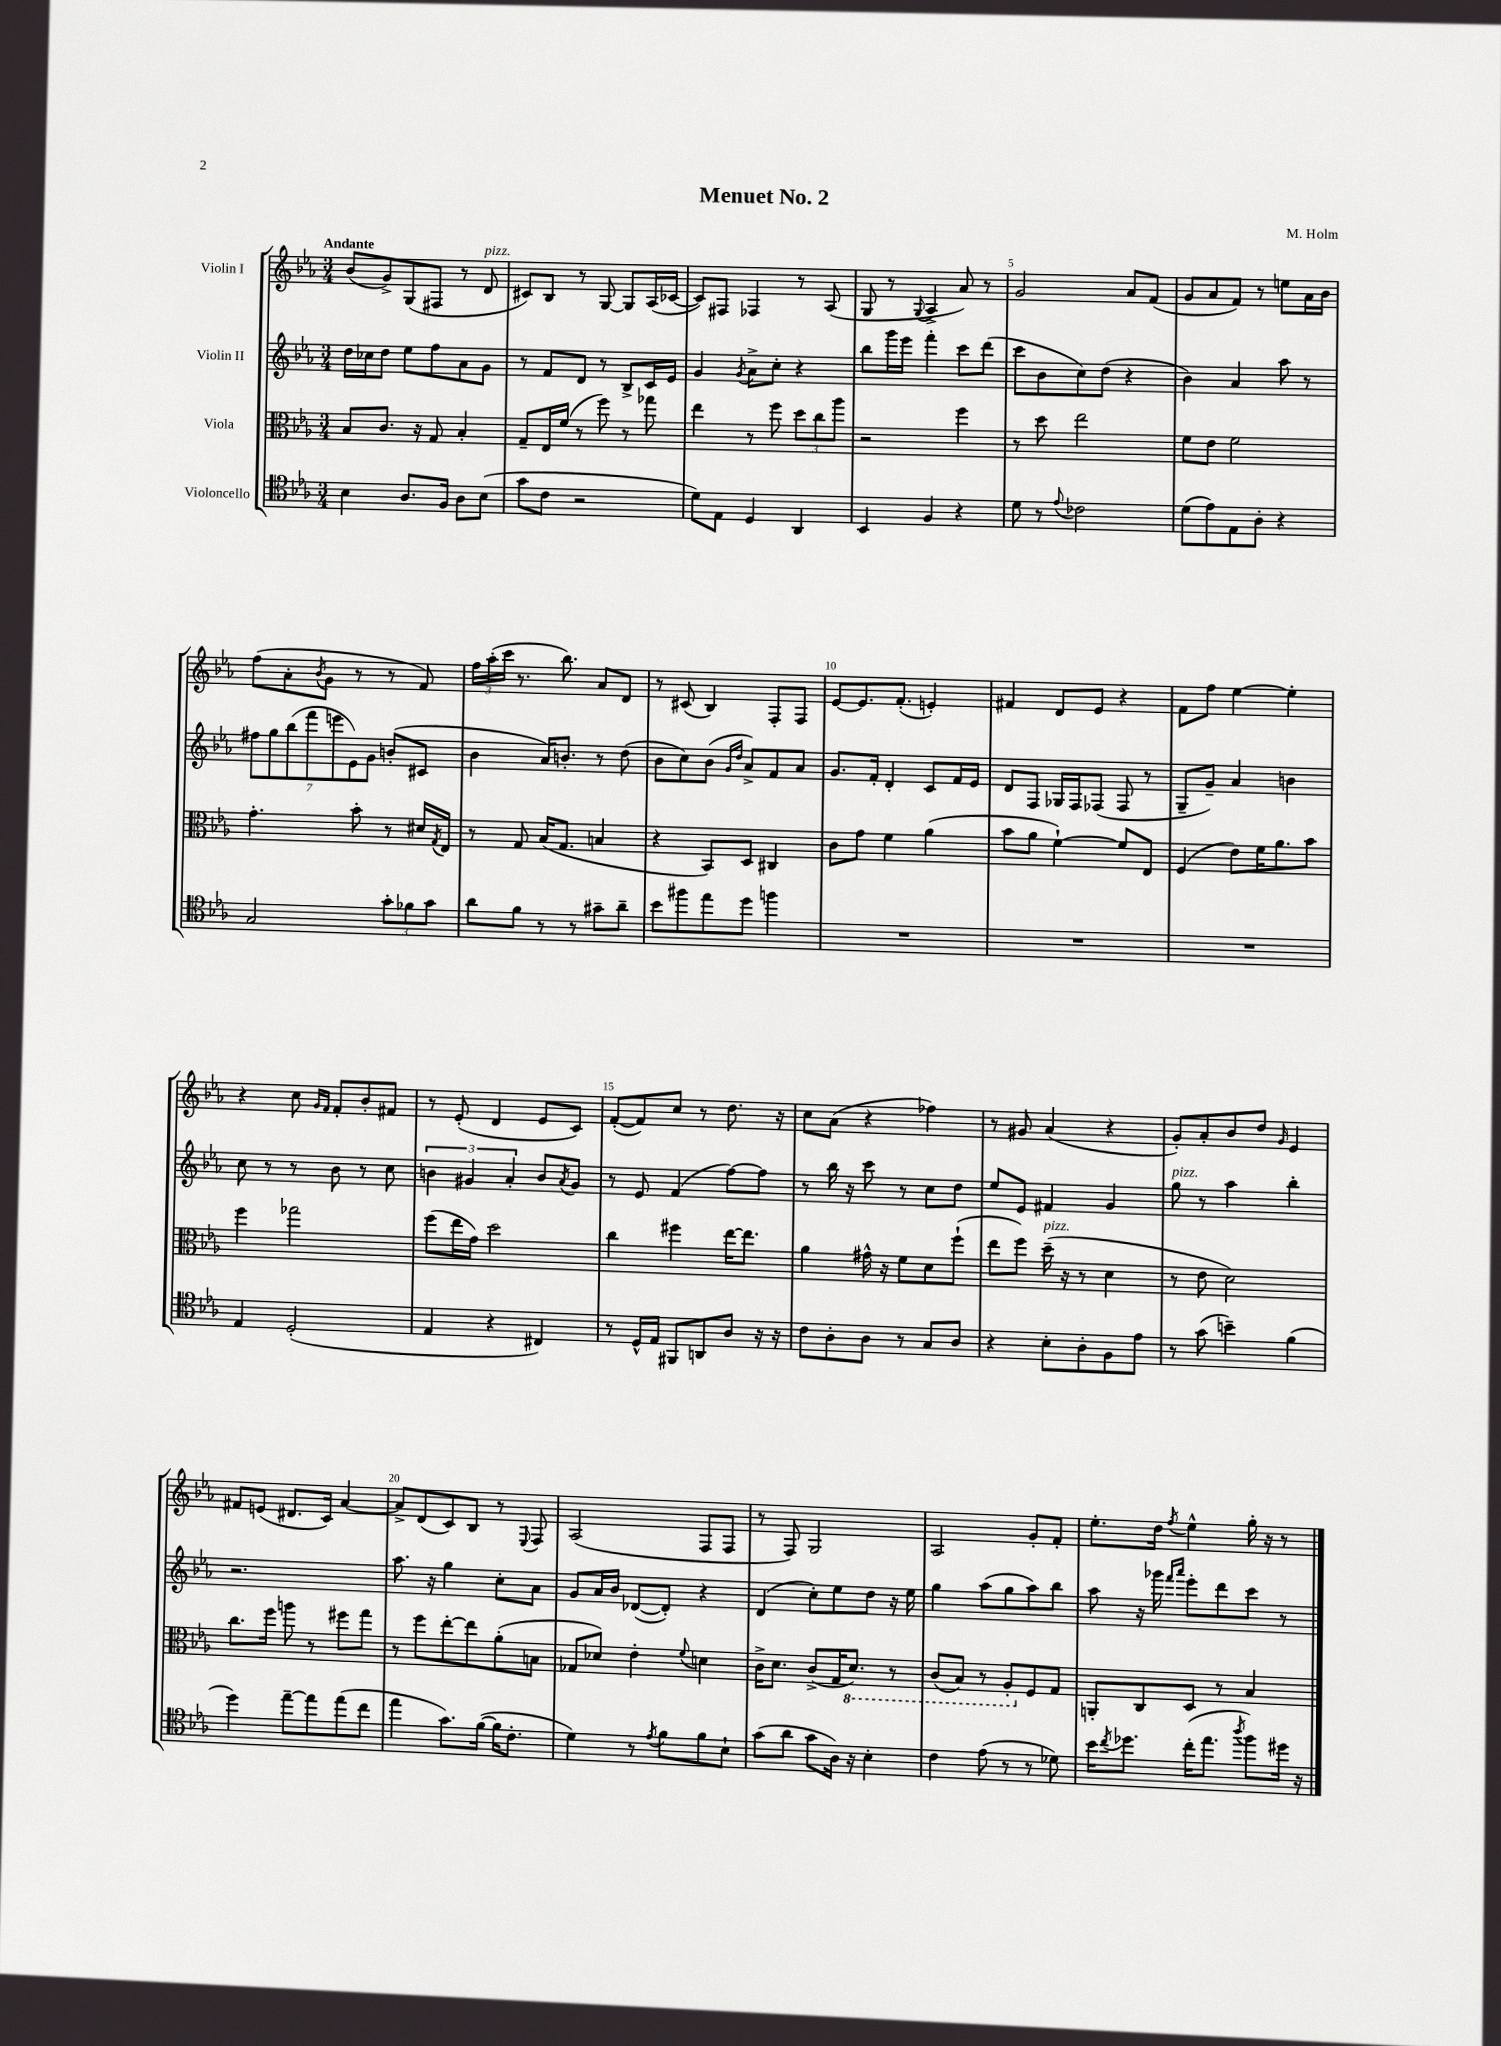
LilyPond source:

\header { title = "Menuet No. 2" composer = "M. Holm" }
<<
\new StaffGroup <<
\new Staff = "s0" \with { instrumentName = "Violin I" } {
    \clef treble \key ees \major \numericTimeSignature \time 3/4 \tempo "Andante"
    bes'8( g'8->) g8( fis8 r8 d'8^\markup { \italic "pizz." } |
    cis'8) bes8 r8 g8~ g8 aes16( ces'16~ |
    ces'8) fis8 fes4 r8 aes8( |
    g8 r8 \appoggiatura { g8 } aes4-> aes'8) r8 |
    g'2 aes'8 f'8( |
    g'8 aes'8 f'8) r8 e''8 aes'16 bes'16 |
    f''8( aes'8-. \acciaccatura { bes'8 } g'8 r8 r8 f'8) |
    \tuplet 3/2 { f''16 aes''16-.( c'''16 } r8. bes''8.) aes'8 d'8 |
    r8 cis'8( bes4) f8-. f8 |
    ees'8~ ees'8. f'8.-.( e'4-.) |
    fis'4 d'8 ees'8 r4 |
    f'8 f''8 ees''4~ ees''4-. |
    r4 c''8 \grace { g'16 f'16 } f'8-. bes'8-. fis'8 |
    r8 ees'8-.( d'4 ees'8 c'8) |
    f'8~-.( f'8) c''8 r8 d''8. r16 |
    c''8 aes'8( r4 fes''4) |
    r8 gis'8 aes'4( r4 |
    g'8-.) aes'8-. bes'8 d''8 \grace { g'16 } ees'4 |
    fis'8 e'8( dis'8. c'16) aes'4~ |
    aes'8-> d'8( c'8) bes8 r8 \appoggiatura { ees8 } f8 |
    aes2( f8 f8 |
    r8 f8) g2 |
    aes2 g'8-. f'8-. |
    ees''8.-. d''16 \acciaccatura { f''8 } ees''4-^ g''16-. r16 r8 \bar "|." |
}
\new Staff = "s1" \with { instrumentName = "Violin II" } {
    \clef treble \key ees \major \numericTimeSignature \time 3/4
    d''16 ces''16 d''8 ees''8 f''8 aes'8 g'8 |
    r8 f'8 d'8 r8 bes8-> c'16 ees'16 |
    g'4 \acciaccatura { g'8 } aes'8-> c''8-. r4 |
    bes''8 g'''16 ees'''16 f'''4-. c'''8 d'''8( |
    c'''8 bes'8 c''8) d''8( r4 |
    bes'4) aes'4 aes''8 r8 |
    \tuplet 7/4 { fis''8 g''8 bes''8( f'''8 e'''8 ees'8) g'8 } b'8-.( cis'8 |
    bes'4 aes'16) b'8.-. r8 d''8( |
    bes'8 c''8) bes'8( \grace { g'16 d''16 } aes'8->) f'8 aes'8 |
    g'8. f'16-. d'4-. c'8 f'16 ees'16 |
    d'8 f8 ges16 f16 fes8( fes8 r8 |
    g8-- g'8--) aes'4 b'4 |
    c''8 r8 r8 bes'8 r8 c''8 |
    \tuplet 3/2 { b'4 gis'4 aes'4-. } b'8 \acciaccatura { aes'8 } gis'8 |
    r8 ees'8 f'4( f''8~) f''8 |
    r8 bes''16 r16 c'''8 r8 c''8 d''8 |
    ees''8 ees'8 fis'4 g'4 |
    g''8^\markup { \italic "pizz." } r8 aes''4 bes''4-. |
    r2. |
    aes''8. r16 g''4 c''8-. aes'8 |
    g'8 aes'16 bes'16 des'8~( des'8-.) r4 |
    d'4( c''8-.) ees''8 d''8 r16 ees''16 |
    g''4 aes''8( g''8 aes''8) bes''8 |
    aes''8 r16 ges'''16 \grace { f'''16 aes'''16 } ees'''8-. d'''8 c'''8 r8 \bar "|." |
}
\new Staff = "s2" \with { instrumentName = "Viola" } {
    \clef alto \key ees \major \numericTimeSignature \time 3/4
    bes8 c'8. r16 g8 bes4-. |
    g8-- ees16 f'16( r8 f''8) r8 ges''8 |
    ees''4 r8 f''8 \tuplet 3/2 { d''8 c''8 aes''8 } |
    r2 f''4 |
    r8 d''8 ees''2 |
    f'8 ees'8 f'2 |
    g'4.-. bes'8-. r8 dis'16 \acciaccatura { g8 } ees16 |
    r8 g8 bes16( g8. b4 |
    r4 bes,8) d8 cis4 |
    c'8 g'8 f'4 aes'4( |
    bes'8 aes'8 f'4~-!) f'8 ees8 |
    f4( ees'8) f'16 aes'8. bes'8 |
    f''4 ges''2 |
    f''8( ees''16 g'16) d''2 |
    c''4 fis''4 ees''16~ ees''8. |
    aes'4 gis'16-^ r16 f'8 d'8 f''8-!( |
    ees''8 f''8) d''16--^\markup { \italic "pizz." }( r16 r8 d'4 |
    r8 ees'8 d'2) |
    c''8. f''16 a''8 r8 fis''8 g''8 |
    r8 f''8 ees''8~-. ees''8 aes'8-.( b8 |
    ges8 des'8) ees'4-. \appoggiatura { f'8 } d'4 |
    c'16-> d'8. c'8->( g16 \ottava #-1 d8.) r8 |
    c8( bes,8) r8 aes,8-. \ottava #0 f8 g8 |
    a,8-. c8 d8 r8 bes4 \bar "|." |
}
\new Staff = "s3" \with { instrumentName = "Violoncello" } {
    \clef tenor \key ees \major \numericTimeSignature \time 3/4
    bes4 aes8. f16 aes8 bes8( |
    g'8 c'8 r2 |
    d'8) ees8 d4 aes,4 |
    bes,4 f4 r4 |
    d'8 r8 \appoggiatura { ees'8 } ces'2 |
    d'8( ees'8) ees8 aes8-. r4 |
    g2 \tuplet 3/2 { g'8-. fes'8 g'8 } |
    aes'8 f'8 r8 r8 gis'8-- aes'8-- |
    bes'8 fis''8 ees''8 d''8 f''4 |
    R2. |
    R2. |
    R2. |
    ees4 d2-.( |
    ees4 r4 cis4) |
    r8 d16-^ ees16 fis,8 a,8 aes8 r16 r16 |
    c'8 aes8-. aes8 r8 g8 aes8 |
    r4 bes8-. aes8-. f8 ees'8 |
    r8 g'8( b'4--) f'4( |
    d''4) ees''8~-- ees''8 ees''8( c''8 |
    ees''4 g'8.) f'16~( f'16 c'8.-. |
    d'4) r8 \acciaccatura { ees'8 } f'8 f'8 bes8-! |
    g'8( aes'8 g'8 aes16) r16 bes4-. |
    c'4 ees'8( r8 r8 des'8) |
    bes'16 \acciaccatura { c''8 } des''8. c''16-.( ees''8. \acciaccatura { aes''8 } f''8) dis''16 r16 \bar "|." |
}
>>
>>
\layout { \context { \Score \override BarNumber.break-visibility = ##(#f #t #t) barNumberVisibility = #(every-nth-bar-number-visible 5) } }
